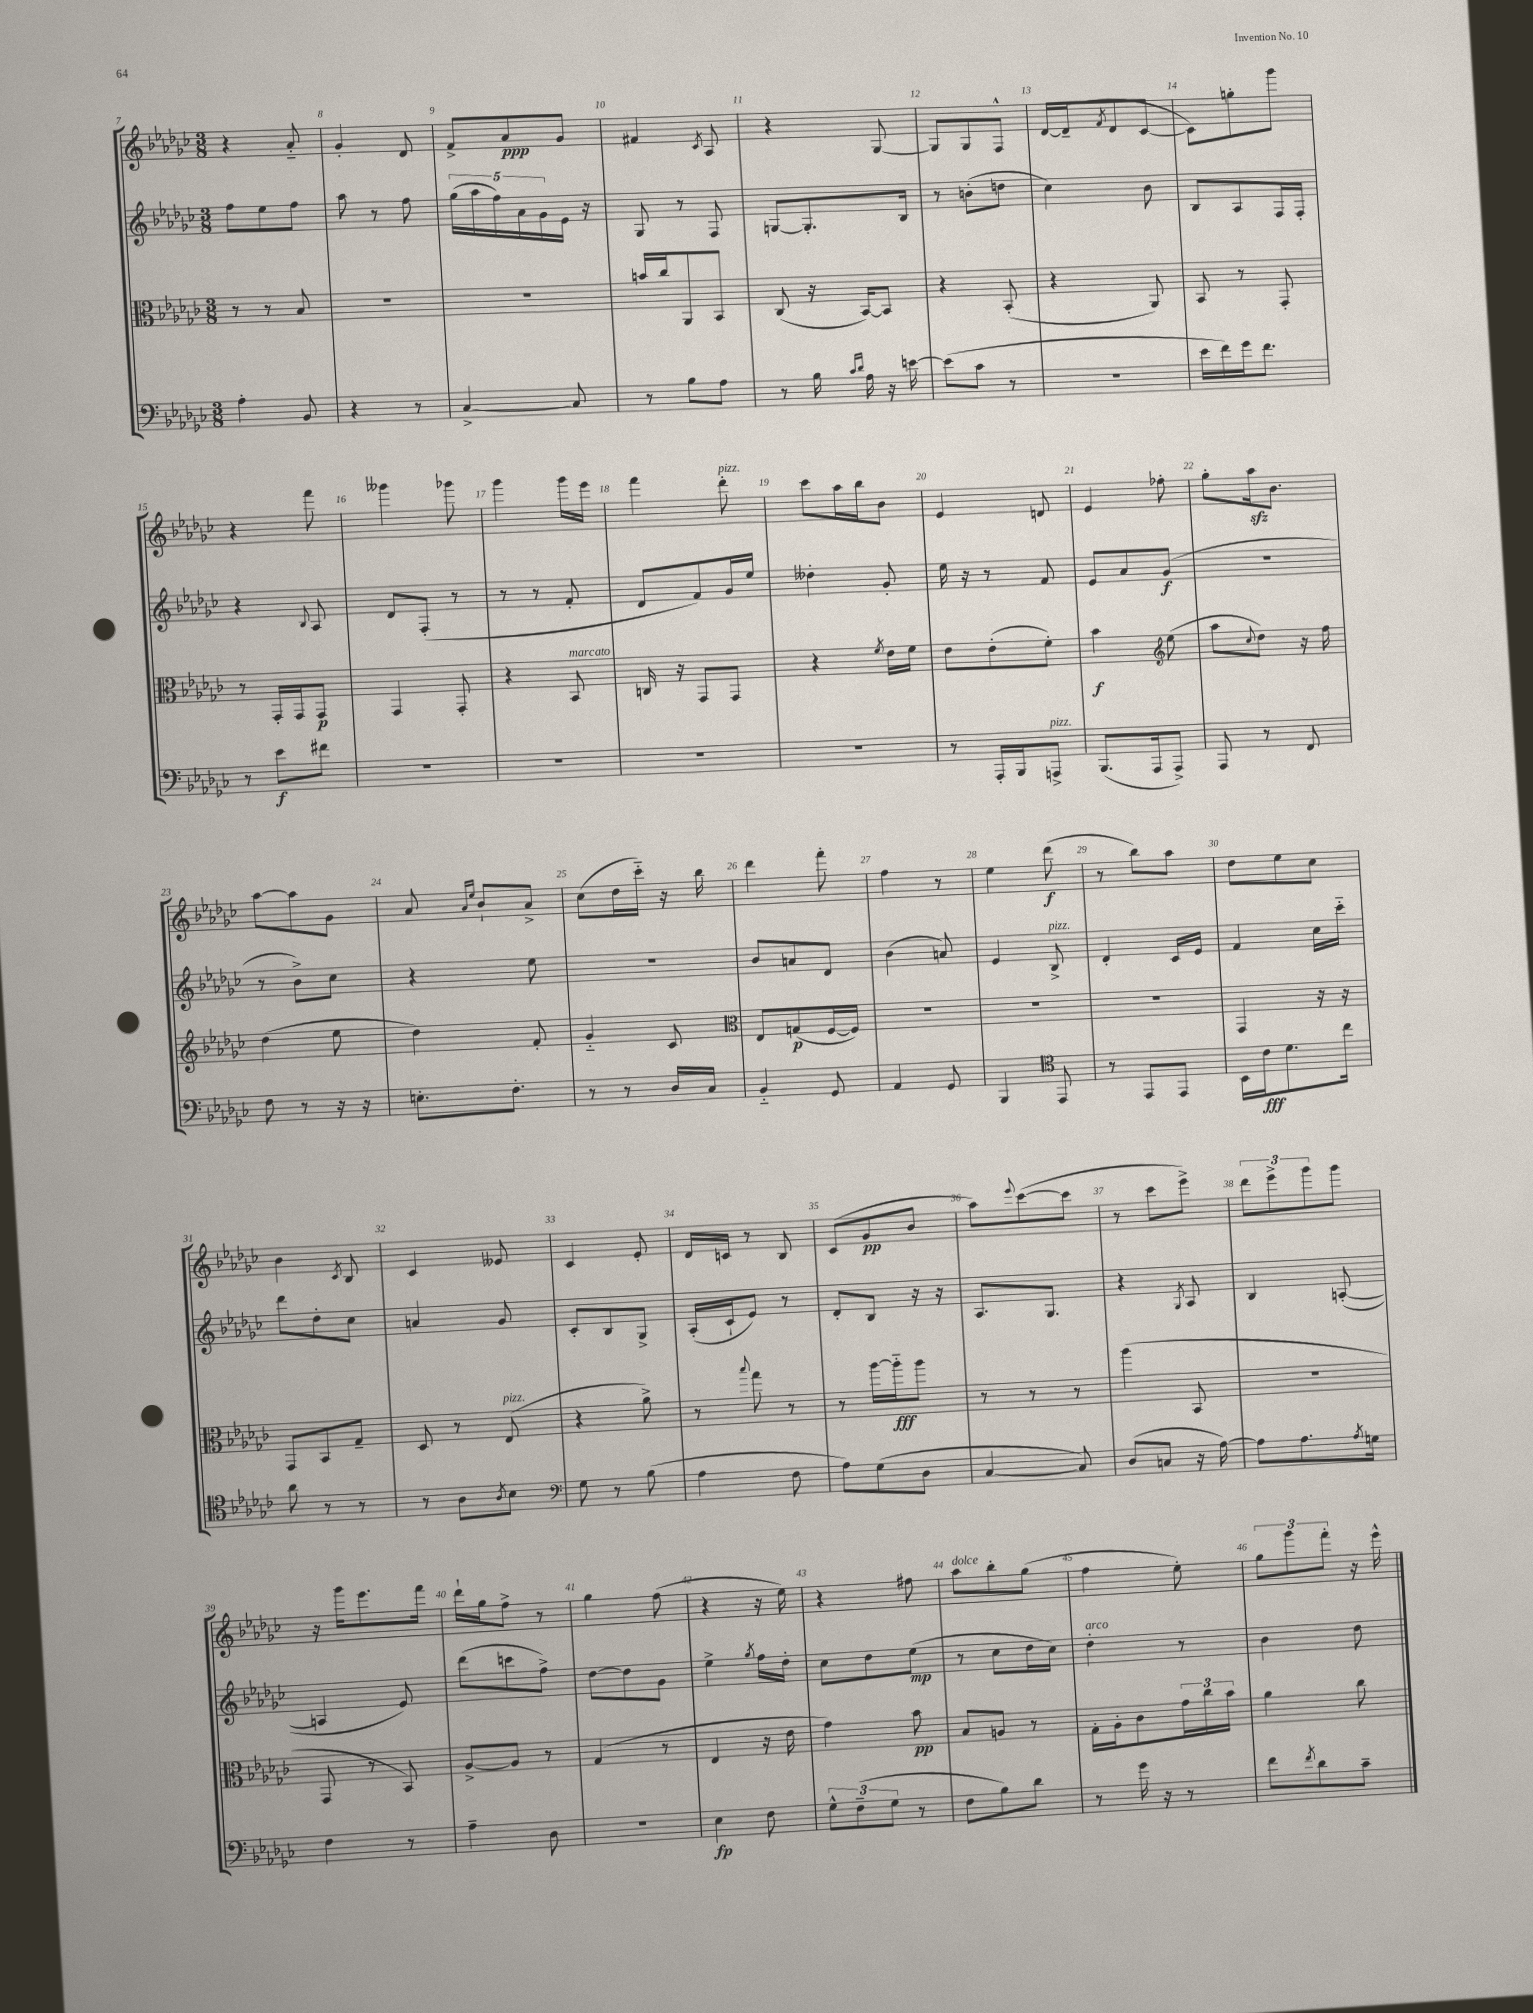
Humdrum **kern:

**kern	**dynam	**kern	**dynam	**kern	**dynam	**kern	**dynam
*part4	*part4	*part3	*part3	*part2	*part2	*part1	*part1
*staff4	*staff4	*staff3	*staff3	*staff2	*staff2	*staff1	*staff1
*clefF4	*	*clefC3	*	*clefG2	*	*clefG2	*
*k[b-e-a-d-g-c-]	*	*k[b-e-a-d-g-c-]	*	*k[b-e-a-d-g-c-]	*	*k[b-e-a-d-g-c-]	*
*M3/8	*	*M3/8	*	*M3/8	*	*M3/8	*
=7	=7	=7	=7	=7	=7	=7	=7
4A-'\	.	8r	.	8ff\L	.	4r	.
.	.	8r	.	8ee-\	.	.	.
8BB-/	.	8B-/	.	8ff\J	.	8a-/	.
=8	=8	=8	=8	=8	=8	=8	=8
4r	.	4.r	.	8aa-\	.	4g-'/	.
.	.	.	.	8r	.	.	.
8r	.	.	.	8ff\	.	8d-/	.
=9	=9	=9	=9	=9	=9	=9	=9
[4C-^/	.	4.r	.	(20gg-\LL	.	8f^/L	.
.	.	.	.	20aa-\	.	.	.
.	.	.	.	20ff\)	.	.	.
.	.	.	.	.	.	8a-/	ppp
.	.	.	.	20a-\	.	.	.
.	.	.	.	20g-\	.	.	.
8C-/]	.	.	.	16e-\JJ	.	8g-/J	.
.	.	.	.	16r	.	.	.
=10	=10	=10	=10	=10	=10	=10	=10
8r	.	16bn/LL	.	8G-/	.	4f#X/	.
.	.	16cc-/J	.	.	.	.	.
8B-\L	.	8AA-/	.	8r	.	.	.
.	.	.	.	.	.	8qc-/	.
8A-\J	.	8BB-/J	.	8F/	.	8A-/	.
=11	=11	=11	=11	=11	=11	=11	=11
8r	.	(8C-/	.	[8Gn/L	.	4r	.
16B-\	.	16r	.	8.G'/]	.	.	.
16qqc-/LL	.	.	.	.	.	.	.
16qqd-/JJ	.	.	.	.	.	.	.
16A-\	.	[16BB-/KL)	.	.	.	.	.
16r	.	8BB-/J]	.	.	.	[8G-/	.
[16en\	.	.	.	16B-/Jk	.	.	.
=12	=12	=12	=12	=12	=12	=12	=12
(8e\L]	.	4r	.	8r	.	8G-/L]	.
8c-\J	.	.	.	(8bn'\L	.	8G-/	.
8r	.	(8BB-'/	.	8ddn\J	.	8F^^/J	.
=13	=13	=13	=13	=13	=13	=13	=13
4.r	.	4r	.	4cc-\)	.	[16d-/LL	.
.	.	.	.	.	.	(16d-~/J]	.
.	.	.	.	.	.	8qf/	.
.	.	.	.	.	.	8d-/	.
.	.	8AA-/)	.	8b-\	.	[8c-/J	.
=14	=14	=14	=14	=14	=14	=14	=14
16e-\LL	.	8BB-/	.	8B-/L	.	8c-\L])	.
16f\)	.	.	.	.	.	.	.
16g-\J	.	8r	.	8A-/	.	8ggn'\	.
8.f\J	.	.	.	.	.	.	.
.	.	8GG-'/	.	16F/L	.	8ggg-\J	.
.	.	.	.	16F'/JJ	.	.	.
!!LO:LB:g=z
=15	=15	=15	=15	=15	=15	=15	=15
8r	.	8r	.	4r	.	4r	.
8e-\L	f	16GG-'/LL	.	.	.	.	.
.	.	16GG-/J	.	.	.	.	.
.	.	.	.	8qqB-/	.	.	.
8f#X\J	.	8GG-/J	p	8A-/	.	8fff\	.
=16	=16	=16	=16	=16	=16	=16	=16
4.r	.	4GG-/	.	8d-/L	.	4ggg--X\	.
.	.	.	.	(8F'/J	.	.	.
.	.	8GG-'/	.	8r	.	8ggg-X\	.
=17	=17	=17	=17	=17	=17	=17	=17
4.r	.	4r	.	8r	.	4ggg-\	.
.	.	.	.	8r	.	.	.
!	!	!LO:TX:a:i:t=marcato	!	!	!	!	!
.	.	8BB-/	.	8f'/	.	16ggg-\LL	.
.	.	.	.	.	.	16eee-\JJ	.
=18	=18	=18	=18	=18	=18	=18	=18
4.r	.	16Cn/	.	8d-/L	.	4fff\	.
.	.	16r	.	.	.	.	.
.	.	8GG-/L	.	8f/)	.	.	.
!	!	!	!	!	!	!LO:TX:a:i:t=pizz.	!
.	.	8GG-/J	.	16g-/L	.	8ddd-'\	.
.	.	.	.	16ee-/JJ	.	.	.
=19	=19	=19	=19	=19	=19	=19	=19
4.r	.	4r	.	4dd--X'\	.	8ccc-\L	.
.	.	.	.	.	.	16aa-\L	.
.	.	.	.	.	.	16bb-\J	.
.	.	8qf/	.	.	.	.	.
.	.	16e-\LL	.	8g-'/	.	8b-\J	.
.	.	16f\JJ	.	.	.	.	.
=20	=20	=20	=20	=20	=20	=20	=20
8r	.	8e-\L	.	16ee-\	.	4e-/	.
.	.	.	.	16r	.	.	.
16AAA-'/LL	.	(8e-'\	.	8r	.	.	.
16BBB-/J	.	.	.	.	.	.	.
!LO:TX:a:i:t=pizz.	!	!	!	!	!	!	!
8AAAn^/J	.	8f'\J)	.	8f/	.	8dn/	.
=21	=21	=21	=21	=21	=21	=21	=21
(8.BBB-/L	.	4b-\	f	8e-/L	.	4e-/	.
.	.	.	.	8a-/	.	.	.
16AAA-/k	.	.	.	.	.	.	.
*	*	*clefG2	*	*	*	*	*
8AAA-^/J)	.	(8ee-\	.	(8g-/J	f	8ff-X'\	.
=22	=22	=22	=22	=22	=22	=22	=22
8AAA-/	.	8aa-\L	.	4.r	.	8gg-'\L	.
.	.	8qqcc-/	.	.	.	.	.
8r	.	8dd-\J)	.	.	.	16aa-zz\k	.
.	.	.	.	.	.	8.b-\J	.
8FF/	.	16r	.	.	.	.	.
.	.	16ff\	.	.	.	.	.
!!LO:LB:g=z
=23	=23	=23	=23	=23	=23	=23	=23
8F\	.	(4dd-\	.	8r	.	[8aa-\L	.
8r	.	.	.	8b-^\L)	.	8aa-\]	.
16r	.	8ee-\	.	8cc-\J	.	8g-\J	.
16r	.	.	.	.	.	.	.
=24	=24	=24	=24	=24	=24	=24	=24
8.En'\L	.	4dd-\)	.	4r	.	8a-/	.
.	.	.	.	.	.	16qqa-/LL	.
.	.	.	.	.	.	16qqee-/JJ	.
.	.	.	.	.	.	8b-`/L	.
8.F'\J	.	.	.	.	.	.	.
.	.	8f'/	.	8ee-\	.	8a-^/J	.
=25	=25	=25	=25	=25	=25	=25	=25
8r	.	4g-/	.	4.r	.	(8cc-\L	.
8r	.	.	.	.	.	16dd-\L	.
.	.	.	.	.	.	16ccc-\JJ)	.
16D-/LL	.	8c-/	.	.	.	16r	.
16C-/JJ	.	.	.	.	.	16bb-\	.
=26	=26	=26	=26	=26	=26	=26	=26
*	*	*clefC3	*	*	*	*	*
4BB-/	.	8E-/L	.	8b-/L	.	4ddd-\	.
.	.	(8Gn/	p	8an/	.	.	.
8GG-/	.	[16F/L	.	8d-/J	.	8fff'\	.
.	.	16F/JJ])	.	.	.	.	.
=27	=27	=27	=27	=27	=27	=27	=27
4AA-/	.	4.r	.	(4b-\	.	4ff\	.
8GG-/	.	.	.	8an/)	.	8r	.
=28	=28	=28	=28	=28	=28	=28	=28
4BBB-/	.	4.r	.	4e-/	.	4ee-\	.
*clefC4	*	*	*	*	*	*	*
!	!	!	!	!LO:TX:a:i:t=pizz.	!	!	!
8EE-/	.	.	.	8B-^/	.	(8ddd-\	f
=29	=29	=29	=29	=29	=29	=29	=29
8r	.	4.r	.	4d-'/	.	8r	.
8EE-/L	.	.	.	.	.	8bb-\L)	.
8EE-/J	.	.	.	16c-/LL	.	8aa-\J	.
.	.	.	.	16e-/JJ	.	.	.
=30	=30	=30	=30	=30	=30	=30	=30
16BB-\LL	.	4GG-/	.	4f/	.	8dd-\L	.
16c-\J	fff	.	.	.	.	.	.
8.d-\	.	.	.	.	.	8ee-\	.
.	.	16r	.	16cc-\LL	.	8cc-\J	.
16cc-\Jk	.	16r	.	16ccc-\JJ	.	.	.
!!LO:LB:g=z
=31	=31	=31	=31	=31	=31	=31	=31
8a-\	.	8GG-/L	.	8ddd-\L	.	4b-\	.
8r	.	8BB-/	.	8dd-'\	.	.	.
.	.	.	.	.	.	8qc-/	.
8r	.	8G-~/J	.	8cc-\J	.	8B-/	.
=32	=32	=32	=32	=32	=32	=32	=32
8r	.	8D-/	.	4an/	.	4c-/	.
8A-\L	.	8r	.	.	.	.	.
8qA-/	.	.	.	.	.	.	.
!	!	!LO:TX:a:i:t=pizz.	!	!	!	!	!
8B-\J	.	(8E-/	.	8g-/	.	8e--X/	.
=33	=33	=33	=33	=33	=33	=33	=33
*clefF4	*	*	*	*	*	*	*
8G-\	.	4r	.	8c-'/L	.	4c-/	.
8r	.	.	.	8B-/	.	.	.
(8B-\	.	8a-^\)	.	8G-^/J	.	8e-'/	.
=34	=34	=34	=34	=34	=34	=34	=34
4A-\	.	8r	.	(16A-'/LL	.	16d-/LL	.
.	.	.	.	16c-`/J	.	16cn/JJ	.
.	.	8qqbb-/	.	.	.	.	.
.	.	8gg-\	.	8e-/J)	.	8r	.
8F\	.	8r	.	8r	.	8B-/	.
=35	=35	=35	=35	=35	=35	=35	=35
8A-\L)	.	8r	.	8d-'/L	.	(8c-/L	.
(8G-\	.	[16aa-\LL	.	8B-/J	.	8g-/	pp
.	.	16aa-\J]	fff	.	.	.	.
8D-\J	.	8aa-\J	.	16r	.	8b-/J	.
.	.	.	.	16r	.	.	.
=36	=36	=36	=36	=36	=36	=36	=36
[4C-/	.	8r	.	8.A-/L	.	8aa-\L)	.
.	.	.	.	.	.	8qqeee-/	.
.	.	8r	.	.	.	([8ccc-\	.
.	.	.	.	8.G-/J	.	.	.
8C-/])	.	8r	.	.	.	8ccc-\J]	.
=37	=37	=37	=37	=37	=37	=37	=37
(8D-/L	.	(4aa-\	.	4r	.	8r	.
8Cn/J	.	.	.	.	.	8ccc-\L	.
.	.	.	.	8qG-/	.	.	.
16r	.	8BB-/	.	8A-/	.	8eee-^\J)	.
[16A-\)	.	.	.	.	.	.	.
=38	=38	=38	=38	=38	=38	=38	=38
8A-\L]	.	4.r	.	4B-/	.	12ddd-\L	.
.	.	.	.	.	.	12eee-^\	.
8.A-\	.	.	.	.	.	.	.
.	.	.	.	.	.	12ggg-\	.
.	.	.	.	([8An'/	.	8ggg-\J	.
8qA-/	.	.	.	.	.	.	.
16Gn\Jk	.	.	.	.	.	.	.
!!LO:LB:g=z
=39	=39	=39	=39	=39	=39	=39	=39
4F\	.	8GG-/	.	4An/]	.	16r	.
.	.	.	.	.	.	16ggg-\KL	.
.	.	8r	.	.	.	8.eee-\	.
8r	.	8BB-/)	.	8e-/)	.	.	.
.	.	.	.	.	.	16fff\Jk	.
=40	=40	=40	=40	=40	=40	=40	=40
4A-~\	.	[8A-^/L	.	(8ddd-\L	.	16ddd-`\LL	.
.	.	.	.	.	.	16gg-\J	.
.	.	8A-/J]	.	8cccn\	.	8ff^\J	.
8D-\	.	8r	.	8ff^\J)	.	8r	.
=41	=41	=41	=41	=41	=41	=41	=41
4.r	.	(4G-/	.	[8dd-\L	.	4gg-\	.
.	.	.	.	8dd-\]	.	.	.
.	.	8r	.	8g-\J	.	(8ff\	.
=42	=42	=42	=42	=42	=42	=42	=42
4E-\	fp	4E-/	.	4ee-^\	.	4r	.
.	.	.	.	8qgg-/	.	.	.
8F\	.	16r	.	16ff\LL	.	16r	.
.	.	16e-\	.	16dd-'\JJ	.	16ee-\)	.
=43	=43	=43	=43	=43	=43	=43	=43
12G-^^\L	.	4g-\)	.	8cc-\L	.	4r	.
(12F~\	.	.	.	.	.	.	.
.	.	.	.	8dd-\	.	.	.
12G-\J	.	.	.	.	.	.	.
8r	.	8b-\	pp	(8ee-\J	mp	8ff#X\	.
=44	=44	=44	=44	=44	=44	=44	=44
!	!	!	!	!	!	!LO:TX:a:i:t=dolce	!
8F\L	.	8B-/L	.	8r	.	8aa-\L	.
8B-\)	.	8An/J	.	8cc-\L	.	8bb-'\	.
8d-\J	.	8r	.	16dd-\L	.	(8gg-\J	.
.	.	.	.	16cc-\JJ)	.	.	.
=45	=45	=45	=45	=45	=45	=45	=45
!	!	!	!	!LO:TX:a:i:t=arco	!	!	!
8r	.	16G-'\LL	.	4dd-'\	.	4ff\	.
.	.	16A-'\J	.	.	.	.	.
16g-\	.	8c-\	.	.	.	.	.
16r	.	.	.	.	.	.	.
8r	.	24g-\L	.	8r	.	8ee-'\)	.
.	.	24cc-\	.	.	.	.	.
.	.	24b-\JJ	.	.	.	.	.
=46	=46	=46	=46	=46	=46	=46	=46
8f\L	.	4a-\	.	4b-\	.	12gg-\L	.
.	.	.	.	.	.	12ggg-\	.
8qf/	.	.	.	.	.	.	.
8d-\	.	.	.	.	.	.	.
.	.	.	.	.	.	12fff'\J	.
8c-~\J	.	8cc-\	.	8dd-\	.	16r	.
.	.	.	.	.	.	16eee-^^\	.
==	==	==	==	==	==	==	==
*-	*-	*-	*-	*-	*-	*-	*-
